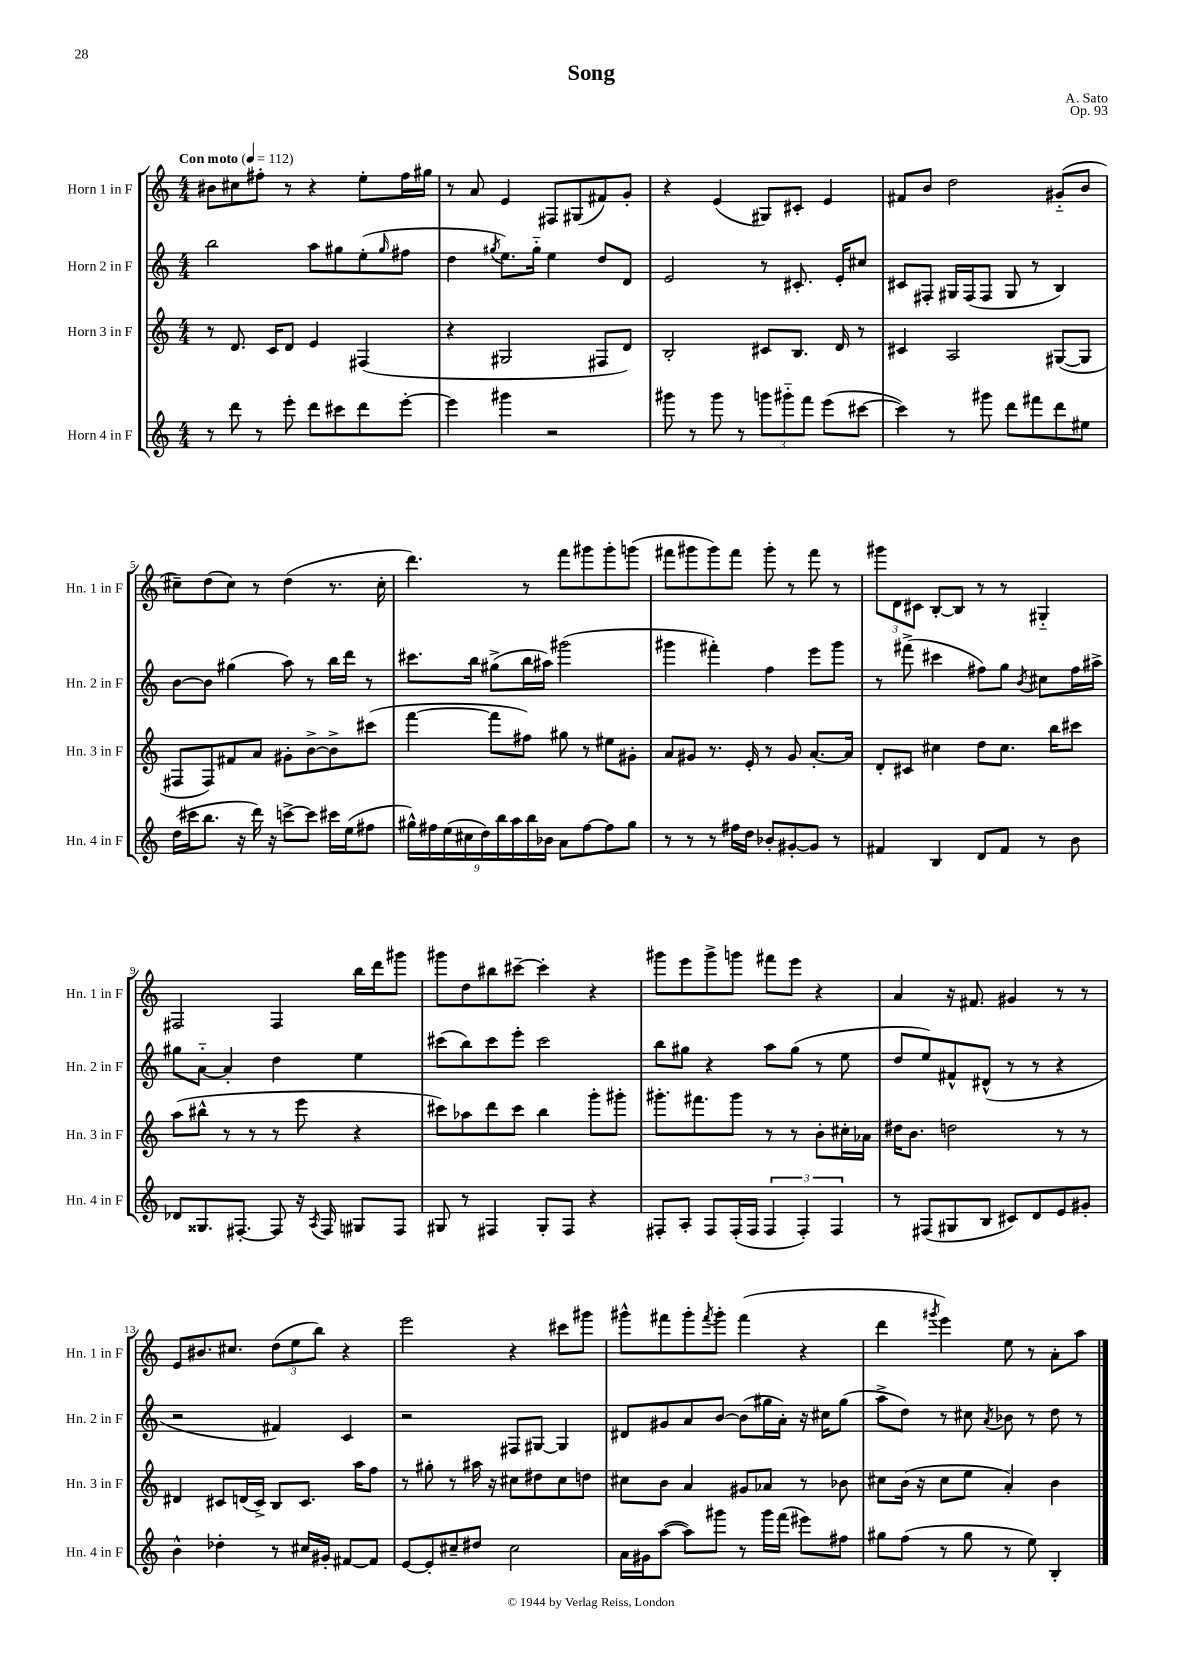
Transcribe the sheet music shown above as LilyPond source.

\header { title = "Song" composer = "A. Sato" opus = "Op. 93" }
<<
\new StaffGroup <<
\new Staff = "s0" \with { instrumentName = "Horn 1 in F" shortInstrumentName = "Hn. 1 in F" } {
    \clef treble \key c \major \numericTimeSignature \time 4/4 \tempo "Con moto" 4 = 112
    bis'8 cis''8 fis''8-. r8 r4 e''8-. fis''16 gis''16 |
    r8 a'8 e'4 fis8 gis8( fis'8) g'8-. |
    r4 e'4( gis8) cis'8-. e'4 |
    fis'8 b'8 d''2 gis'8-_( b'8 |
    cis''8--) d''8( cis''8) r8 d''4( r8. cis''16-. |
    d'''4.) r8 f'''8 gis'''8 gis'''8-. g'''8( |
    fis'''8 gis'''8 gis'''8) fis'''8 gis'''8-. r8 fis'''8 r8 |
    \tuplet 3/2 { gis'''8 d'8 cis'8 } b8~-. b8 r8 r8 gis4-_ |
    fis2 fis4 b''16 d'''16 gis'''8 |
    gis'''8 d''8 bis''8 cis'''8~-- cis'''4-. r4 |
    gis'''8 e'''8 gis'''8-> g'''8 fis'''8 e'''8 r4 |
    a'4 r16 fis'8. gis'4 r8 r8 |
    e'8 bis'8. cis''8. \tuplet 3/2 { d''8( e''8 b''8) } r4 |
    e'''2 r4 cis'''8 gis'''8 |
    gis'''8-^ fis'''8 gis'''8-. \acciaccatura { fis'''8 } gis'''8-. fis'''4( r4 |
    d'''4 \acciaccatura { gis'''8 } e'''4) e''8 r8 a'8-. a''8 \bar "|." |
}
\new Staff = "s1" \with { instrumentName = "Horn 2 in F" shortInstrumentName = "Hn. 2 in F" } {
    \clef treble \key c \major \numericTimeSignature \time 4/4
    b''2 a''8 gis''8 e''8-.( \grace { gis''16 } fis''8 |
    d''4 \acciaccatura { gis''8 } e''8.) gis''16-_ e''4 d''8 d'8 |
    e'2 r8 cis'8.-. e'16-. cis''8 |
    cis'8 fis8-. gis16 fis16( fis8 gis8 r8 b4) |
    b'8~ b'8 gis''4( a''8) r8 b''16 d'''16 r8 |
    cis'''8. b''16 gis''8->( b''16 ais''16) gis'''2( |
    gis'''4 fis'''4-.) f''4 e'''8 gis'''8 |
    r8 fis'''8->( cis'''4 fis''8) g''8 \acciaccatura { b'8 } cis''8 fis''16 ais''16-> |
    gis''8 a'8~-_ a'4-. d''4 e''4 |
    cis'''8( b''8) cis'''8 e'''8-. cis'''2 |
    b''8 gis''8 r4 a''8 gis''8( r8 e''8 |
    d''8 e''8) fis'8-^ dis'8-^( r8 r8 r4 |
    r2 fis'4) c'4 |
    r2 fis8 gis8~ gis4 |
    dis'8 gis'8 a'8 b'8~ b'8( gis''16 a'16-.) r16 cis''16 gis''8( |
    a''8-> d''8) r8 cis''8 \acciaccatura { a'8 } bes'8 r8 d''8 r8 \bar "|." |
}
\new Staff = "s2" \with { instrumentName = "Horn 3 in F" shortInstrumentName = "Hn. 3 in F" } {
    \clef treble \key c \major \numericTimeSignature \time 4/4
    r8 d'8. c'16 d'8 e'4 fis4( |
    r4 gis2 fis8 d'8) |
    b2-. cis'8 b8. d'16 r8 |
    cis'4 a2 gis8~( gis8 |
    fis8 fis8) fis'8 a'8 gis'8-. b'8~-> b'8-> cis'''8( |
    f'''4~ f'''8 fis''8) gis''8 r8 eis''8 gis'8-. |
    a'8 gis'8 r8. e'16-. r8 gis'8 a'8.~-. a'16 |
    d'8-. cis'8 cis''4 d''8 cis''8. b''16 cis'''8 |
    a''8( bis''8-^ r8 r8 r8 e'''8 r4 |
    cis'''8) aes''8 d'''8 cis'''8 b''4 g'''8-. gis'''8-. |
    gis'''8.-. fis'''8. gis'''8 r8 r8 b'8-. cis''16-. aes'16 |
    dis''16 b'8. d''2 r8 r8 |
    dis'4 cis'8 d'16( cis'16->) b8 cis'8. a''16 f''8 |
    r8 gis''8-. r8 ais''16 r16 cis''8 dis''8 cis''8 d''8 |
    cis''8 b'8 a'4 gis'8 aes'8 r8 bes'8 |
    cis''8 b'16( r16 cis''8 e''8 a'4-.) b'4 \bar "|." |
}
\new Staff = "s3" \with { instrumentName = "Horn 4 in F" shortInstrumentName = "Hn. 4 in F" } {
    \clef treble \key c \major \numericTimeSignature \time 4/4
    r8 d'''8 r8 e'''8-. d'''8 cis'''8 d'''8 e'''8~-. |
    e'''4 gis'''4 r2 |
    gis'''8 r8 gis'''8 r8 \tuplet 3/2 { g'''8 gis'''8-_ f'''8 } e'''8( cis'''8~ |
    cis'''4) r8 gis'''8 d'''8 fis'''8 d'''8 eis''8 |
    d''16( cis'''16 b''8. r16 d'''16) r16 c'''8~-> c'''8 cis'''16 e''16( fis''8 |
    \tuplet 9/8 { gis''16-^) fis''16 e''16( cis''16 d''16) b''16 a''16 b''16 bes'16 } a'8 fis''8~ fis''8 gis''8 |
    r8 r8 r8 fis''16 d''16 bes'8-. gis'8~-. gis'8 r8 |
    fis'4 b4 d'8 fis'8 r8 b'8 |
    des'8 gisis8. fis8.~-. fis8 r16 \acciaccatura { a8 } fis16 gis8 fis8 |
    gis8 r8 fis4 gis8-. fis8 r4 |
    fis8-. a8-. fis8 fis16-.( fis16 \tuplet 3/2 { fis4 fis4-.) fis4 } |
    r8 fis8( gis8 b8 cis'8) d'8 e'8 gis'8-. |
    b'4-^ des''4-. r8 cis''16 gis'16-. fis'8~ fis'8 |
    e'8~ e'8-. cis''8-- dis''8 cis''2 |
    a'16 gis'16 a''8~( a''8) gis'''8 r8 gis'''16 f'''16( eis'''8) fis''8 |
    gis''8 f''8( r8 gis''8 r8 e''8) b4-. \bar "|." |
}
>>
>>
